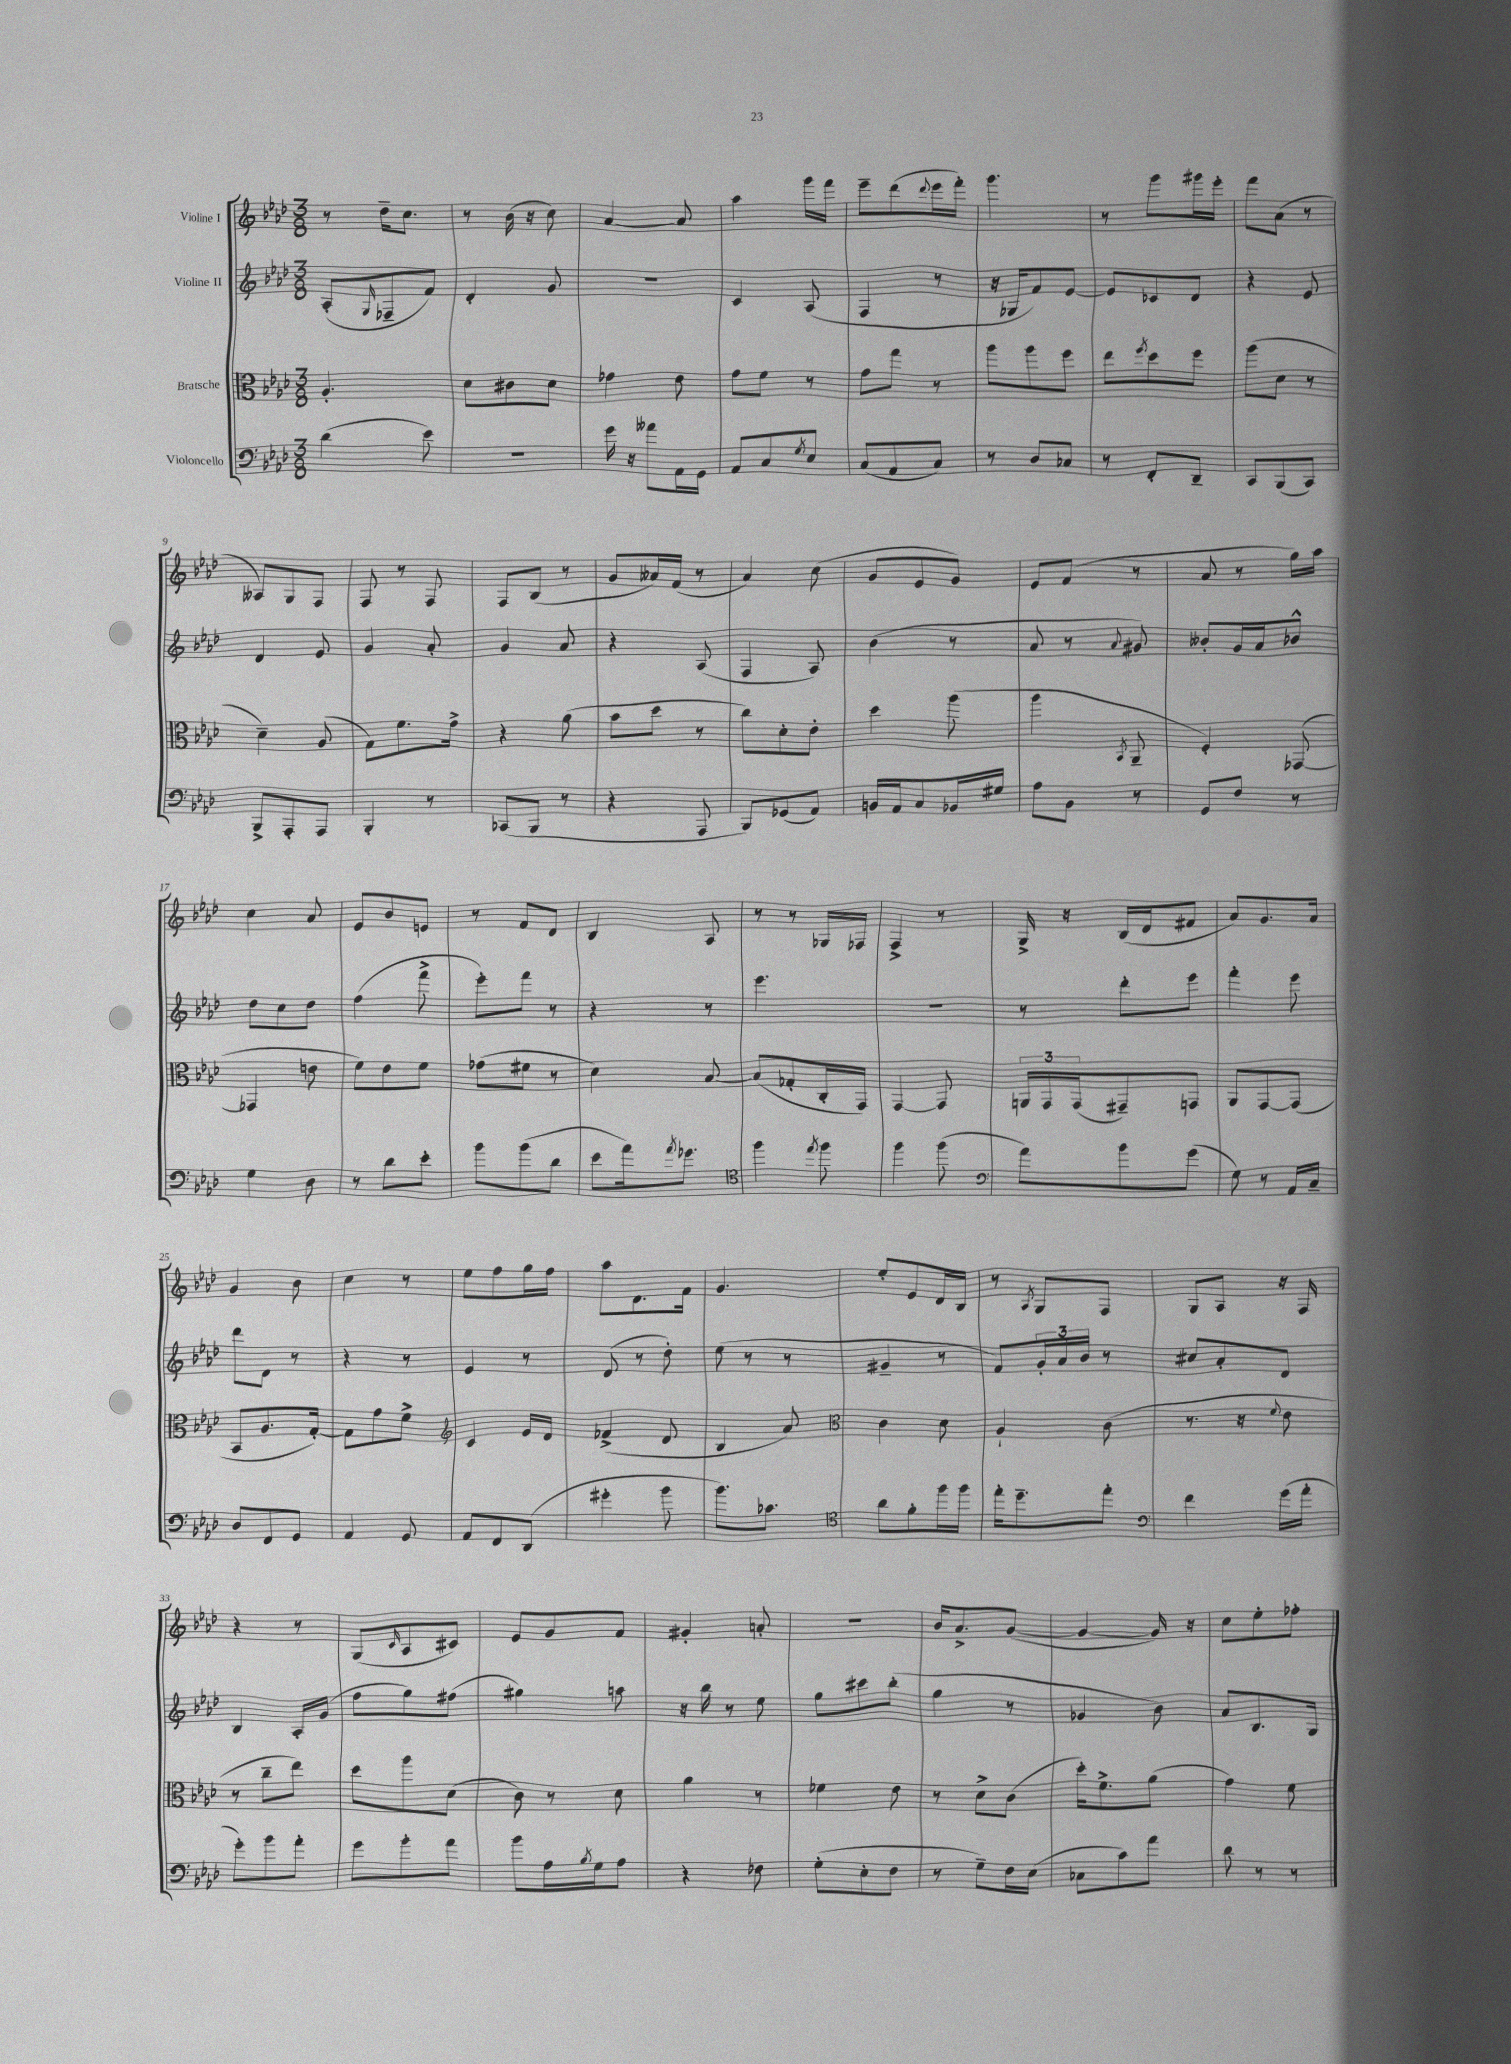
<<
\new StaffGroup <<
\new Staff = "s0" \with { instrumentName = "Violine I" } {
    \clef treble \key aes \major \numericTimeSignature \time 3/8
    r8 des''16-- c''8. |
    r8 bes'16( r16 c''8) |
    aes'4~ aes'8 |
    aes''4 g'''16 f'''16 |
    ees'''8-- des'''8( \appoggiatura { des'''8 } ees'''16 f'''16-.) |
    g'''4. |
    r8 g'''8 gis'''16 ees'''16-. |
    f'''8 aes'8( r8 |
    aeses8) g8 f8 |
    f8 r8 f8 |
    f8 bes8( r8 |
    g'8 aeses'16) f'16( r8 |
    aes'4) c''8( |
    g'8 ees'8 g'8) |
    ees'8 f'8( r8 |
    aes'8 r8 g''16) aes''16 |
    c''4 aes'8 |
    ees'8 bes'8 e'8 |
    r8 f'8 des'8 |
    bes4 aes8 |
    r8 r8 ges16 fes16 |
    f4-> r8 |
    g16-> r16 bes16( des'16 fis'8 |
    aes'8) g'8. aes'16 |
    g'4 bes'8 |
    c''4 r8 |
    ees''8 f''8 g''16 f''16 |
    aes''8 des'8. f'16 |
    g'4. |
    ees''8-. ees'8 des'16 bes16 |
    r8 \acciaccatura { aes8 } g8 f8 |
    g8 aes8 r16 f16 |
    r4 r8 |
    g8( \grace { c'16 } aes8 cis'8) |
    ees'8 g'8 f'8 |
    gis'4-. a'8-. |
    R4. |
    bes'16 aes'8.-> g'8~( |
    g'4~ g'16) r16 |
    c''8 ees''8-. fes''8-. \bar "|." |
}
\new Staff = "s1" \with { instrumentName = "Violine II" } {
    \clef treble \key aes \major \numericTimeSignature \time 3/8
    aes8-.( \grace { g16 } fes8-- f'8) |
    des'4-. g'8 |
    R4. |
    c'4 aes8( |
    f4 r8 |
    r16 ges16 f'8) ees'8~ |
    ees'8 ces'8 des'8 |
    r4 ees'8 |
    des'4 ees'8 |
    g'4 aes'8-. |
    g'4 aes'8 |
    r4 aes8( |
    f4 aes8) |
    bes'4( r8 |
    aes'8 r8 \appoggiatura { aes'8 } gis'8) |
    beses'8-. g'16 aes'16 bes'8-^ |
    des''8 c''8 des''8 |
    f''4( f'''8-> |
    ees'''8-.) f'''8 r8 |
    r4 r8 |
    ees'''4. |
    R4. |
    r8 des'''8-. ees'''8 |
    f'''4-. ees'''8 |
    des'''8 des'8 r8 |
    r4 r8 |
    ees'4 r8 |
    des'8( r8 des''8-.) |
    ees''8( r8 r8 |
    gis'4-- r8 |
    f'8) \tuplet 3/2 { g'16-. aes'16 bes'16 } r8 |
    cis''8 aes'8-. des'8 |
    bes4 aes16-. g'16( |
    f''8 g''8) fis''8( |
    gis''4) a''8 |
    r16 bes''16 r8 ees''8 |
    g''8 cis'''8 bes''8-.( |
    g''4 r8 |
    ges'4 bes'8) |
    aes'8 bes8. g16 \bar "|." |
}
\new Staff = "s2" \with { instrumentName = "Bratsche" } {
    \clef alto \key aes \major \numericTimeSignature \time 3/8
    aes4.-. |
    des'8 cis'8 des'8 |
    ges'4 ees'8 |
    g'8 f'8 r8 |
    g'8 g''8 r8 |
    aes''8 aes''8 f''8 |
    ees''8 \acciaccatura { f''8 } des''8 f''8 |
    aes''8( des'8 r8 |
    des'4--) aes8( |
    g8) f'8. g'16-> |
    r4 aes'8( |
    bes'8 des''8 r8 |
    c''8) des'8-. ees'8-. |
    des''4 aes''8( |
    aes''4 \acciaccatura { bes,8 } aes,8-- |
    f4-.) ges,8~( |
    ges,4 e'8 |
    f'8) ees'8 f'8 |
    ges'8( fis'8 r8 |
    des'4) bes8~ |
    bes8( ges8-. c16-. g,16) |
    g,4~ g,8 |
    \tuplet 3/2 { a,16 g,16 g,16( } gis,8--) g,8 |
    aes,8 g,8~ g,8( |
    bes,8 aes8. g16~-.) |
    g8 g'8 f'8-> |
    \clef treble c'4 ees'16 des'16 |
    fes'4->( des'8 |
    bes4 aes'8) |
    \clef alto c'4 des'8 |
    aes4-! c'8( |
    r8. r16 \appoggiatura { f'8 } ees'8 |
    r8 c''8-- ees''8) |
    des''8 aes''8 des'8( |
    c'8) r8 des'8 |
    aes'4 r8 |
    fes'4 ees'8 |
    r8 des'8-> c'8( |
    des''16-.) f'8.-> aes'8( |
    g'4) f'8 \bar "|." |
}
\new Staff = "s3" \with { instrumentName = "Violoncello" } {
    \clef bass \key aes \major \numericTimeSignature \time 3/8
    des'4( ees'8) |
    R4. |
    g'16 r16 aeses'8 aes,16 g,16 |
    aes,8 c8 \acciaccatura { g8 } ees8 |
    c8( aes,8 c8) |
    r8 des8 ces8 |
    r8 f,8-. des,8-- |
    c,8 bes,,8( c,8) |
    bes,,8-> aes,,8-. aes,,8 |
    bes,,4-. r8 |
    ces,8( bes,,8 r8 |
    r4 aes,,8 |
    bes,,8) ges,8( aes,8) |
    b,16 aes,16 c8 bes,16 gis16 |
    aes8 bes,8 r8 |
    g,8 f8 r8 |
    g4 des8 |
    r8 des'8 ees'8-. |
    bes'8 bes'8( des'8 |
    ees'8 aes'16) \acciaccatura { aes'8 } ges'8. |
    \clef tenor f''4 \acciaccatura { ees''8 } f''8 |
    f''4 f''8( |
    \clef bass aes'8) bes'8 g'8( |
    g8) r8 aes,16 c16-- |
    des8 f,8 g,8 |
    aes,4 g,8 |
    aes,8 f,8 des,8( |
    gis'4-. bes'8 |
    bes'8.) ces'8. |
    \clef tenor aes'8 f'8-. f''16 f''16 |
    ees''16-. des''8.-- ees''8-. |
    \clef bass f'4 g'16( aes'16-. |
    g'8-.) bes'8 aes'8-. |
    g'8 bes'8-. aes'8 |
    bes'8 aes16 \acciaccatura { bes8 } g16 aes8 |
    r4 fes8 |
    g8-.( ees8-. f8 |
    r8 g8--) f16 ees16( |
    ces8 c'8) aes'8 |
    des'8 r8 r8 \bar "|." |
}
>>
>>
